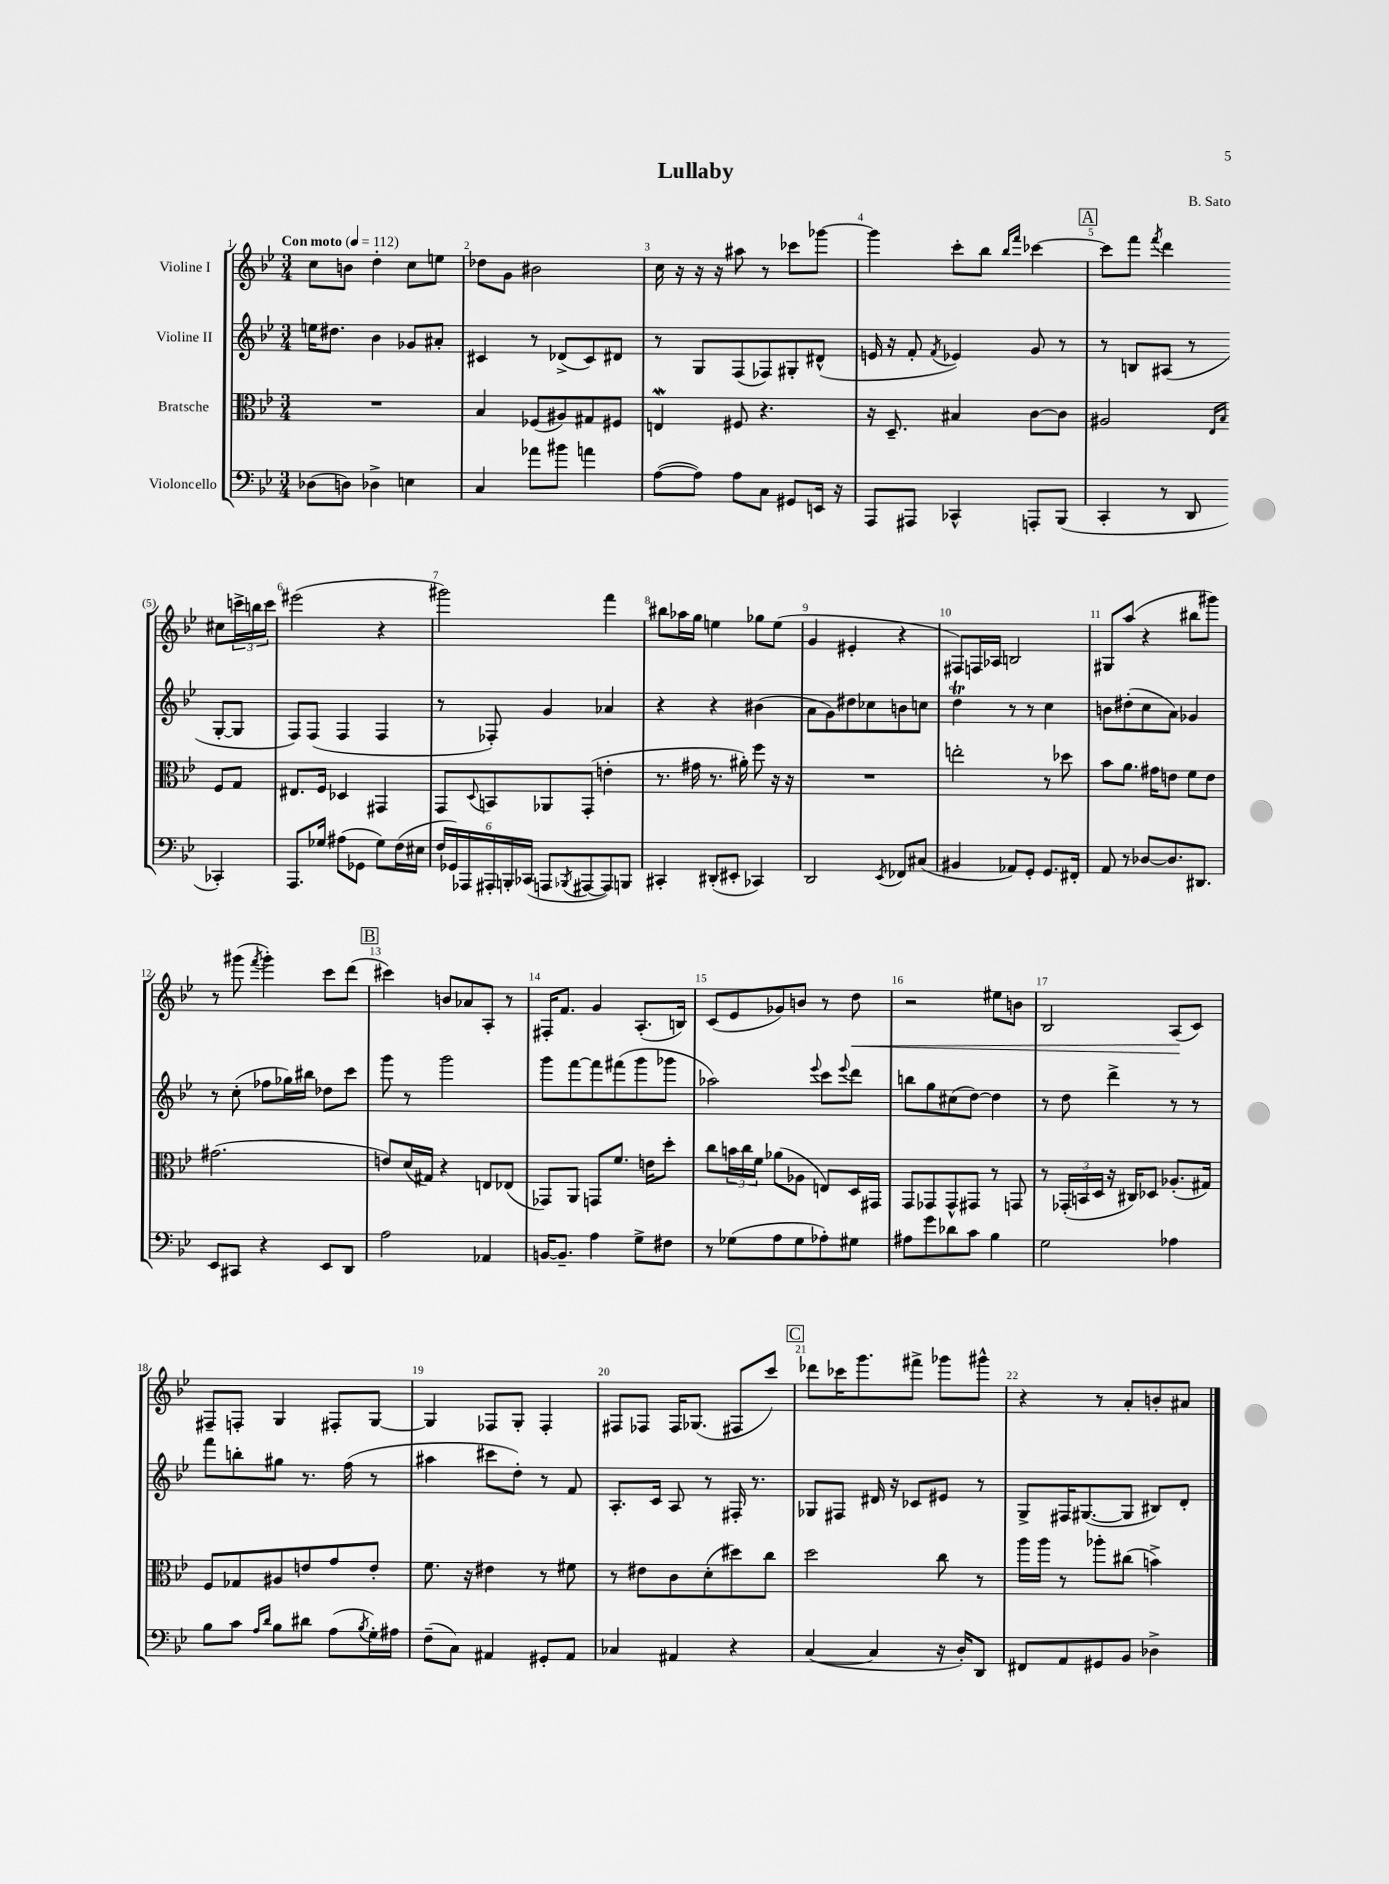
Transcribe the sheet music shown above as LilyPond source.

\header { title = "Lullaby" composer = "B. Sato" }
<<
\new StaffGroup <<
\new Staff = "s0" \with { instrumentName = "Violine I" } {
    \clef treble \key bes \major \numericTimeSignature \time 3/4 \tempo "Con moto" 4 = 112
    c''8 b'8 d''4-. c''8 e''8 |
    des''8 g'8 bis'2 |
    c''16 r16 r16 r16 ais''8 r8 ces'''8 ges'''8~ |
    ges'''4 c'''8-. bes''8 \grace { bes''16 f'''16 } ces'''4~ |
    \mark \markup { \box "A" } ces'''8 f'''8 \acciaccatura { f'''8 } d'''4 cis''8 \tuplet 3/2 { c'''16-> b''16 c'''16 } |
    eis'''2( r4 |
    gis'''2) f'''4 |
    bis''8 aes''16 g''16 e''4 ges''8 e''8( |
    g'4 eis'4-. r4 |
    fis8) f16 aes16 b2 |
    gis8 a''8( r4 bis''8 gis'''8) |
    r8 gis'''8( \acciaccatura { f'''8 } gis'''4-.) c'''8 d'''8( |
    \mark \markup { \box "B" } cis'''4) b'8 aes'8 a8-. r8 |
    fis16-. f'8. g'4 a8.-.( b16) |
    c'8( ees'8 ges'8) b'8 r8 d''8\< |
    r2 eis''8 b'8 |
    bes2 a8\!( c'8) |
    fis8-- f8-. g4 fis8-. g8~ |
    g4 fes8 g8-. fes4-. |
    fis8 fes8 fes16 ges8.( fis8 c'''8) |
    \mark \markup { \box "C" } des'''8 ces'''16 g'''8. fis'''8-> ges'''8 gis'''8-^ |
    r4 r8 a'8-. b'8-. ais'8 \bar "|." |
}
\new Staff = "s1" \with { instrumentName = "Violine II" } {
    \clef treble \key bes \major \numericTimeSignature \time 3/4
    e''16 dis''8. bes'4 ges'8 ais'8-. |
    cis'4 r8 des'8->( cis'8) dis'8 |
    r8 g8 f8( fes8) gis8-. dis'8-^( |
    e'16 r16 f'8-. \acciaccatura { f'8 } ees'4) g'8 r8 |
    \mark \markup { \box "A" } r8 b8 ais8( r8 g8~-. g8 |
    f8) f8( f4 f4 |
    r8 fes8-.) g'4 aes'4 |
    r4 r4 bis'4( |
    a'8 g'8) dis''8 ces''8 b'8 c''8 |
    d''4\trill r8 r8 c''4 |
    b'8 dis''8-.( c''8 a'8) ges'4 |
    r8 c''8-.( fes''8 ges''16) bis''16 des''8 c'''8 |
    \mark \markup { \box "B" } g'''8 r8 g'''2 |
    g'''8 f'''8~ f'''8 fis'''8( g'''8 ges'''8 |
    aes''2) \appoggiatura { ees'''8 } c'''8 \appoggiatura { ees'''8 } d'''8 |
    b''8 g''8 cis''8( d''8~) d''4 |
    r8 d''8 d'''4-> r8 r8 |
    f'''8 b''8-. gis''8 r8. f''16( r8 |
    ais''4 cis'''8 d''8-.) r8 f'8 |
    a8.-. c'16 a8 r8 fis16-. r8. |
    \mark \markup { \box "C" } ges8 fis8 dis'16 r16 ces'8 eis'8 r8 |
    g8-> fis16 gis8.~( gis8 bis8) d'8-. \bar "|." |
}
\new Staff = "s2" \with { instrumentName = "Bratsche" } {
    \clef alto \key bes \major \numericTimeSignature \time 3/4
    R2. |
    bes4 fes8( ais8) gis8 fis8 |
    e4\mordent fis8 r4. |
    r16 d8.-- bis4 c'8~ c'8 |
    \mark \markup { \box "A" } ais2 \grace { ees16 bes16 } f8 g8 |
    eis8. f16 des4 gis,4 |
    g,8 \appoggiatura { d8 } b,8 aes,8 g,8-.( e'4-. |
    r8. gis'16 r8. ais'16-.) f''8 r16 r16 |
    R2. |
    e''2-. r8 des''8 |
    bes'8 a'8. gis'16 e'8 f'8 e'8 |
    gis'2.( |
    \mark \markup { \box "B" } e'8) d'16( gis16) r4 e8 ees8( |
    ges,8) a,8 g,8 f'8. e'16 d''8-. |
    c''8 \tuplet 3/2 { b'16 c''16 f'16 } aes'8( aes8 e8) d16 gis,16 |
    g,8 ges,8 ges,8-^ gis,8 r8 g,8 |
    r8 \tuplet 3/2 { ges,16-.( b,16 d16 } r16 cis16) des8 aes8.-.( gis16) |
    f8 ges8 ais8 e'8 g'8 e'8-. |
    f'8. r16 eis'4 r8 fis'8 |
    r8 eis'8 c'8 d'8-.( dis''8) c''8 |
    \mark \markup { \box "C" } d''2 c''8 r8 |
    a''16 a''16 r8 aes''8-. cis''8( b'4->) \bar "|." |
}
\new Staff = "s3" \with { instrumentName = "Violoncello" } {
    \clef bass \key bes \major \numericTimeSignature \time 3/4
    des8( d8) des4-> e4 |
    c4 aes'8 bis'8 a'4 |
    a8~( a8) a8 c8 gis,8 e,16 r16 |
    a,,8 ais,,8 ces,4-^ a,,8-. bes,,8( |
    \mark \markup { \box "A" } c,4-. r8 d,8 ces,4-.) |
    a,,8. ges16 ais8( ges,8 ges8) f16( eis16 |
    \tuplet 6/4 { f16 ges,16) aes,,16 ais,,16-. b,,16-. ces,16( } a,,8 \acciaccatura { bes,,8 } ais,,8~ ais,,8) b,,8 |
    cis,4-. dis,8-.( eis,8-. ces,4) |
    d,2 \acciaccatura { ees,8 } fes,8 cis8( |
    bis,4 aes,8) g,8-. g,8. fis,16-. |
    a,8 r8 des8~ des8. dis,8. |
    ees,8 cis,8 r4 ees,8 d,8 |
    \mark \markup { \box "B" } a2 aes,4 |
    b,16~ b,8.-- a4 g8-> fis8 |
    r8 ges8( a8 ges8 aes8-.) gis8 |
    ais8 g'8 des'8 c'8 bes4 |
    g2 aes4 |
    bes8 c'8 \grace { a16 d'16 } bes8 dis'8 a8( \acciaccatura { bes8 } g16-.) ais16 |
    f8--( c8) ais,4 gis,8-. ais,8 |
    ces4 ais,4 r4 |
    \mark \markup { \box "C" } c4~( c4 r16 d16-.) d,8 |
    fis,8 a,8 gis,8 bes,8 des4-> \bar "|." |
}
>>
>>
\layout { \context { \Score \override BarNumber.break-visibility = ##(#f #t #t) barNumberVisibility = #all-bar-numbers-visible } }
